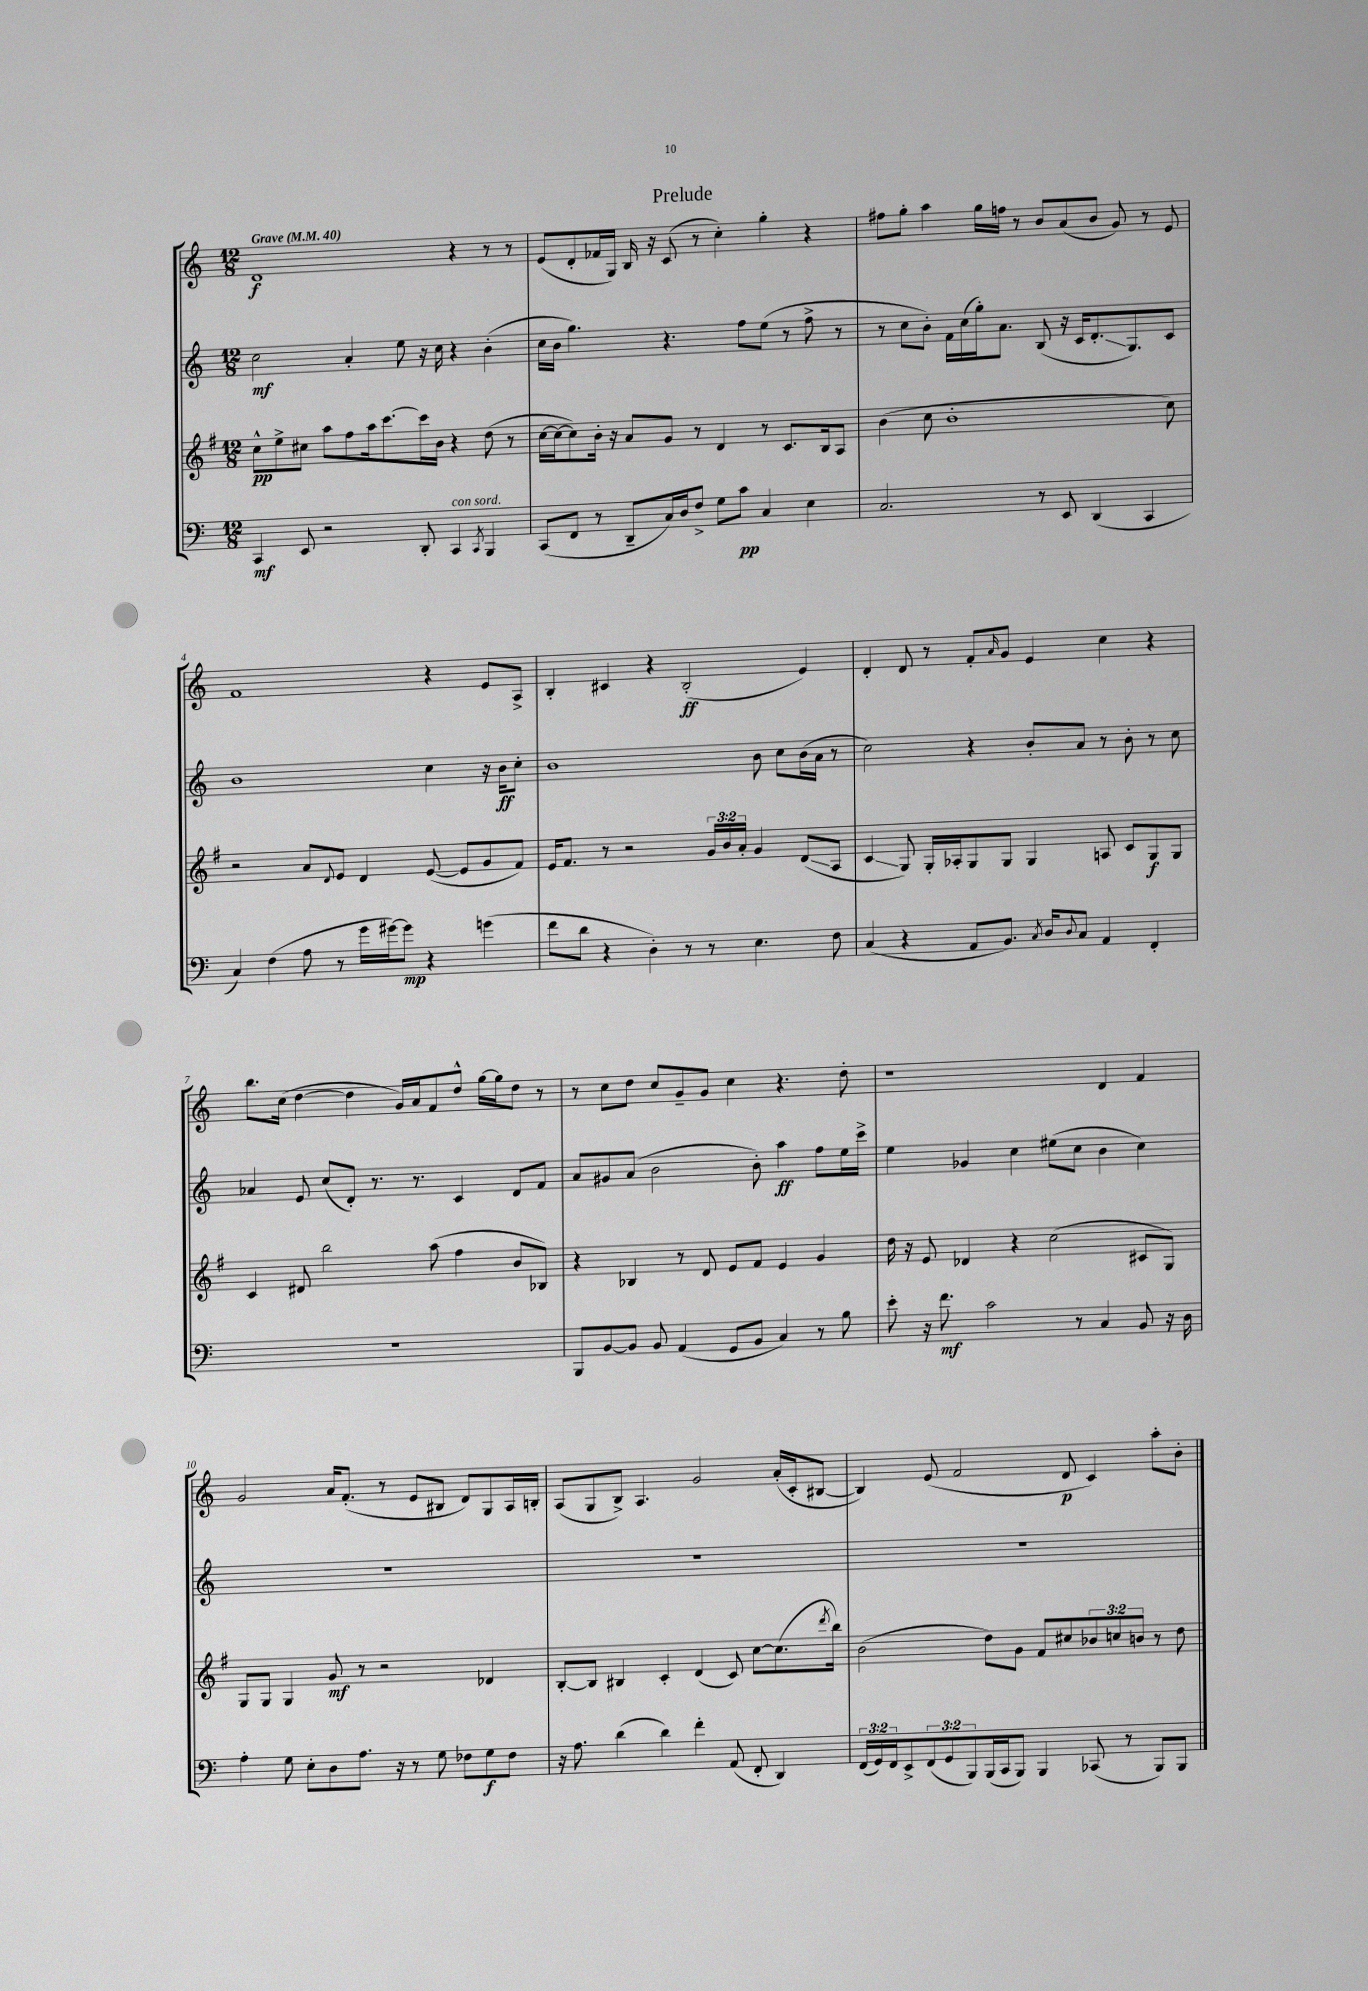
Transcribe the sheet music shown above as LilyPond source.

\header { title = "Prelude" }
<<
\new StaffGroup <<
\new Staff = "s0" {
    \clef treble \key c \major \numericTimeSignature \time 12/8 \tempo "Grave" 4 = 40
    d'1\f r4 r8 r8 |
    e'8( d'8-. fes'16 g16) b16 r16 c'8( r8 c''4-.) g''4-. r4 |
    fis''8 g''8-. a''4 g''16 f''16 r8 b'8 a'8( b'8 g'8) r8 e'8 |
    f'1 r4 e'8 a8-> |
    b4-. cis'4 r4 b2-.\ff( e'4) |
    d'4-. d'8 r8 f'8-. \grace { a'16 } g'8 e'4 c''4 r4 |
    b''8. c''16( d''4~ d''4 g'16) a'16 f'8 d''8-^ g''16~ g''16 d''8 r8 |
    r8 c''8 d''8 c''8 g'8-- g'8 c''4 r4. d''8-. |
    r1 d'4 f'4 |
    g'2 a'16 f'8.-.( r8 e'8 bis8 d'8) g8 a16 b16-. |
    a8( g8 b8->) a4. g'2 a'16-.( c'16-. bis8~ |
    bis4) e'8( f'2 d'8\p c'4) a''8-. b'8-. \bar "|." |
}
\new Staff = "s1" {
    \clef treble \key c \major \numericTimeSignature \time 12/8
    c''2\mf a'4-. e''8 r16 c''16 r4 b'4-.( |
    c''16 b'16 g''4.) r4. f''8 e''8( r8 f''8-> r8 |
    r8 c''8 b'8-.) f'16 c''16( g''16-.) a'8. b8( r16 c'16 d'8.-.\glissando g8.) c'8 |
    b'1 c''4 r16 b'16\ff c''8-. |
    b'1 b'8 c''8 b'16( a'16 r8 |
    c''2) r4 b'8-. a'8 r8 b'8-. r8 c''8 |
    aes'4 e'8 c''8( d'8-.) r8. r8. c'4 d'8 f'8 |
    a'8 gis'8 a'8( b'2 b'8-.) a''4\ff f''8 e''16 c'''16-> |
    e''4 ges'4 c''4 eis''8( c''8 b'4 c''4) |
    R1. |
    R1. |
    R1. \bar "|." |
}
\new Staff = "s2" {
    \clef treble \key g \major \numericTimeSignature \time 12/8 \override Staff.TupletNumber.text = #tuplet-number::calc-fraction-text
    c''8-^\pp e''8-> cis''8 a''8 fis''8 a''16 c'''8.~ c'''16 b'16 r4 d''8( r8 |
    c''16~ c''16~ c''8) b'16-. r16 a'8 g'8 r8 d'4 r8 c'8. b16 a8 |
    b'4( c''8 b'1-. c''8) |
    r2 a'8 \appoggiatura { d'8 } e'8 d'4 e'8~( e'8 g'8 fis'8) |
    e'16 fis'8. r8 r2 \tuplet 3/2 { g'16 b'16 a'16-. } g'4 d'8\glissando( a8 |
    c'4\glissando g8) g16-. aes16-. g8 g8 g4 a8 c'8 g8\f g8 |
    c'4 dis'8 b''2 a''8( fis''4 b'8 bes8) |
    r4 bes4 r8 d'8 e'8 fis'8 e'4 g'4 |
    d''16 r16 e'8 des'4 r4 c''2( cis'8 g8) |
    g8 g8 g4 g'8\mf r8 r2 des'4 |
    b8~-. b8 bis4 c'4-. d'4( c'8) c''8~ c''8.( \acciaccatura { d'''8 } b''16) |
    b'2( d''8) g'8 fis'8 cis''8 \tuplet 3/2 { bes'8 c''8 b'8 } r8 d''8 \bar "|." |
}
\new Staff = "s3" {
    \clef bass \key c \major \numericTimeSignature \time 12/8 \override Staff.TupletNumber.text = #tuplet-number::calc-fraction-text
    c,4\mf e,8 r2 d,8-. c,4^\markup { \italic "con sord." } \acciaccatura { c,8 } b,,4 |
    c,8( f,8 r8 d,8-- c16) d16 f8-> g8 c'8\pp c4 e4 |
    c2. r8 e,8 d,4( c,4 |
    c4) f4( a8 r8 g'16 gis'16~) gis'8\mp r4 g'4( |
    f'8 d'8 r4 d4-.) r8 r8 e4. f8 |
    c4( r4 a,8 b,8.) \acciaccatura { c8 } d16 \appoggiatura { d8 } c8 a,4 f,4-. |
    R1. |
    b,,8 b,8~ b,8 b,8 a,4( g,8 b,8 c4) r8 b8 |
    e'8-. r16 f'8.\mf c'2 r8 c4 b,8 r16 d16 |
    a4-. g8 e8-. d8 a8. r16 r8 g8 fes8 g8\f fes8 |
    r16 a8. d'4( d'4) f'4-. a,8( f,8-. d,4) |
    \tuplet 3/2 { f,16( g,16) f,16 } e,8-> \tuplet 3/2 { f,8( g,8 b,,8) } b,,16( c,16 b,,8) b,,4 ces,8( r8 b,,8) b,,8 \bar "|." |
}
>>
>>
